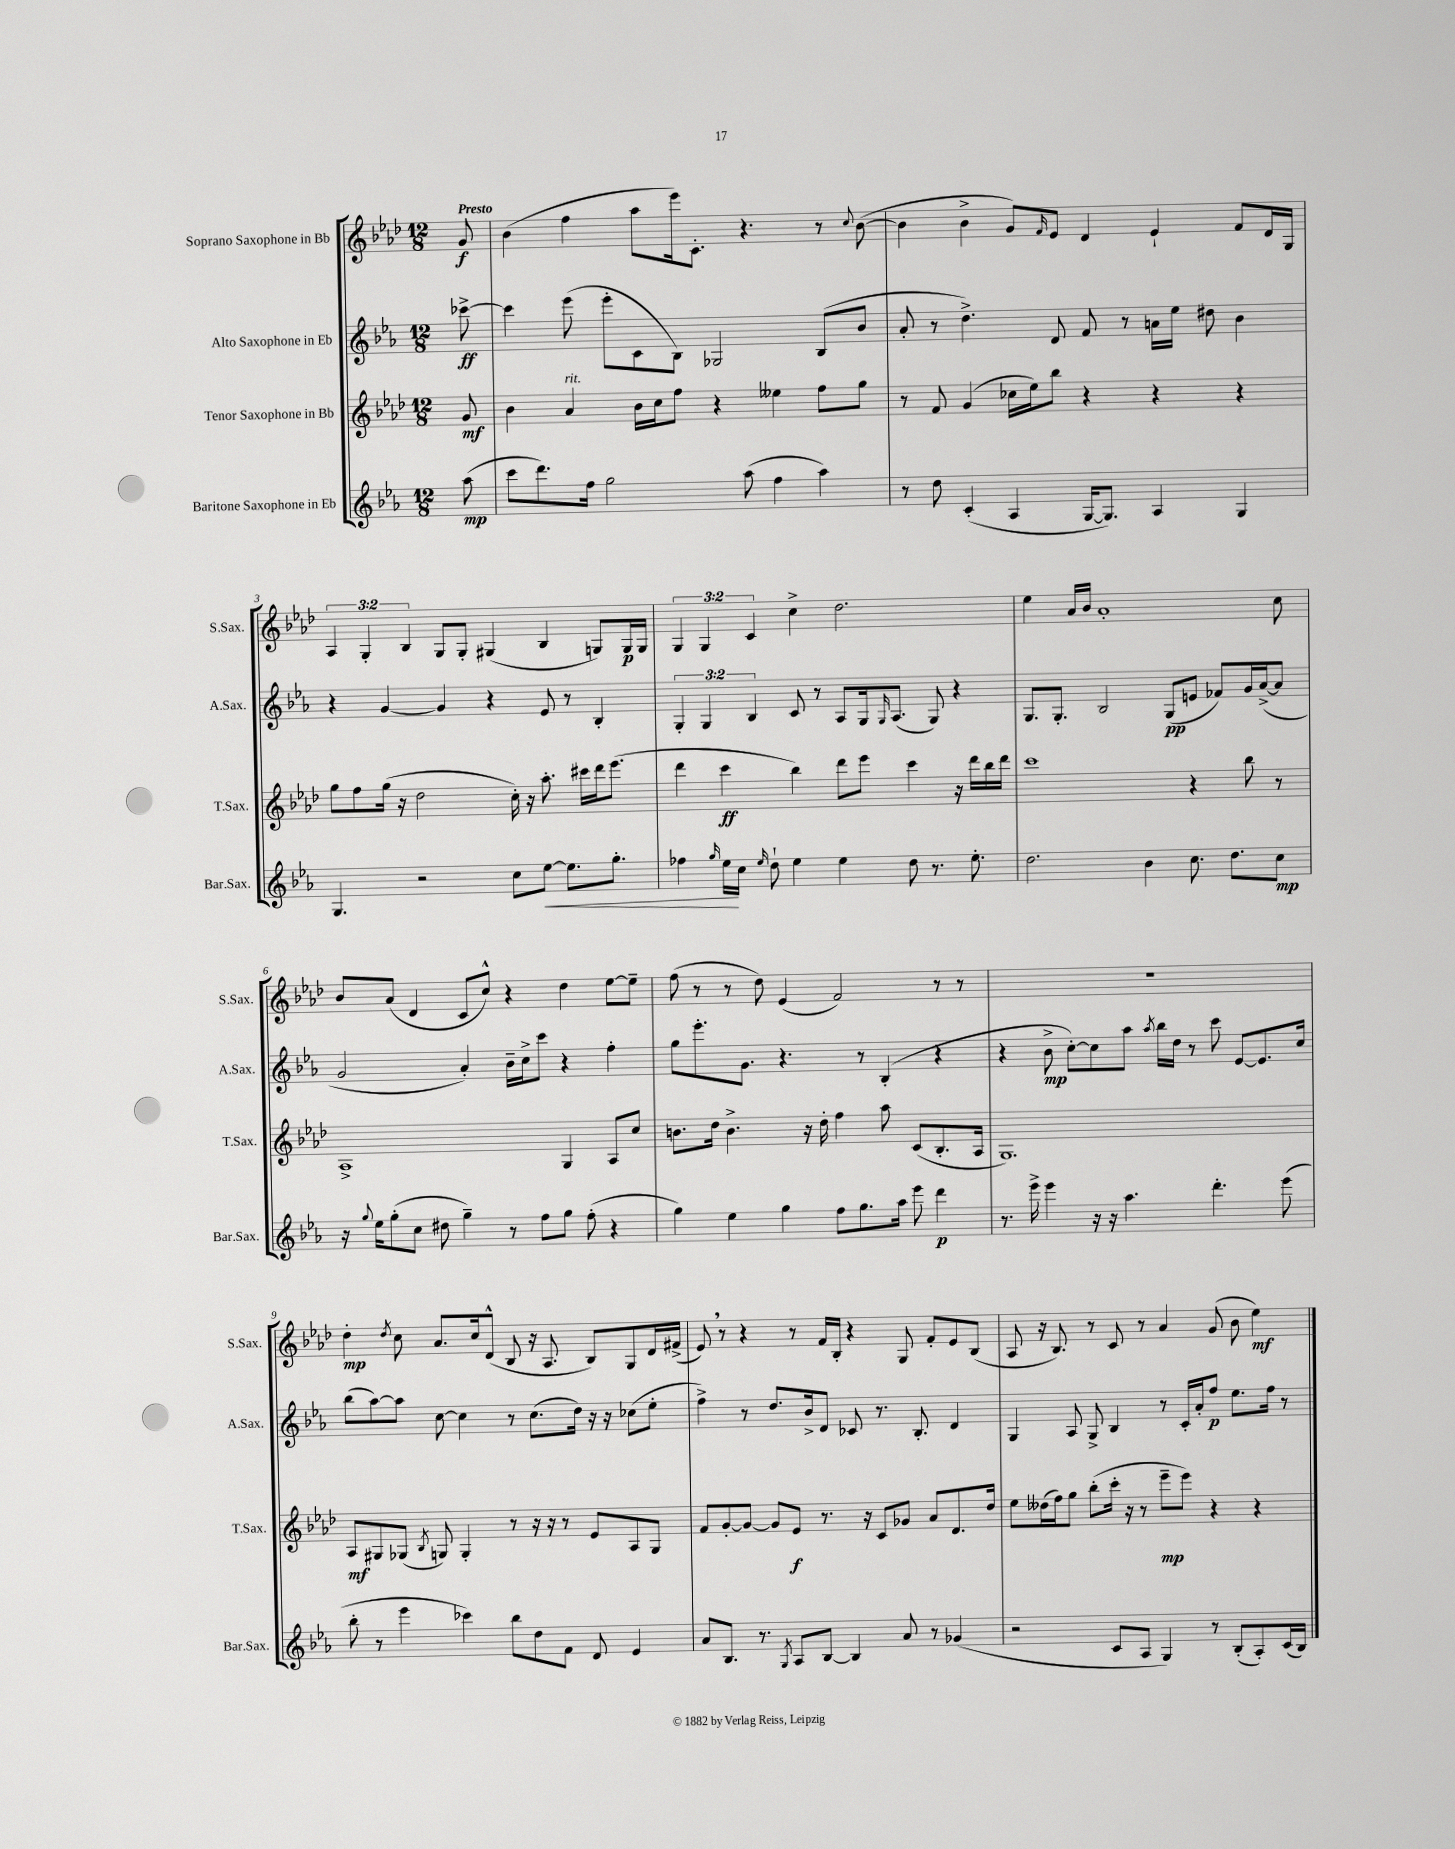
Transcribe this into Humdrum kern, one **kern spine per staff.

**kern	**dynam	**kern	**dynam	**kern	**dynam	**kern	**dynam
*part4	*part4	*part3	*part3	*part2	*part2	*part1	*part1
*staff4	*staff4	*staff3	*staff3	*staff2	*staff2	*staff1	*staff1
*I"Baritone Saxophone in Eb	*	*I"Tenor Saxophone in Bb	*	*I"Alto Saxophone in Eb	*	*I"Soprano Saxophone in Bb	*
*I'Bar.Sax.	*	*I'T.Sax.	*	*I'A.Sax.	*	*I'S.Sax.	*
*clefG2	*	*clefG2	*	*clefG2	*	*clefG2	*
*k[b-e-a-]	*	*k[b-e-a-d-]	*	*k[b-e-a-]	*	*k[b-e-a-d-]	*
*M12/8	*	*M12/8	*	*M12/8	*	*M12/8	*
=	=	=	=	=	=	=	=
!	!	!	!	!	!	!LO:TX:a:B:t=Presto	!
(8aa-\	mp	8g/	mf	[8ccc-X^\	ff	8g/	f
=1	=1	=1	=1	=1	=1	=1	=1
8ccc\L	.	4b-\	.	4ccc-\]	.	(4b-\	.
8.ddd\)	.	.	.	.	.	.	.
!	!	!LO:TX:a:i:t=rit.	!	!	!	!	!
.	.	4a-/	.	(8eee-\	.	4ff\	.
16ff\Jk	.	.	.	.	.	.	.
2gg\	.	.	.	8eee-'\L	.	.	.
.	.	16b-\LL	.	8c\	.	8aa-\L	.
.	.	16cc\J	.	.	.	.	.
.	.	8ff\J	.	8B-\J)	.	16eee-\k)	.
.	.	.	.	.	.	8.c'\J	.
.	.	4r	.	2G-X/	.	.	.
(8aa-\	.	.	.	.	.	4.r	.
4ff\	.	4ee--X\	.	.	.	.	.
4aa-\)	.	8ff\L	.	(8B-/L	.	8r	.
.	.	.	.	.	.	8qqcc/	.
.	.	8gg\J	.	8b-/J	.	([8b-\	.
=2	=2	=2	=2	=2	=2	=2	=2
8r	.	8r	.	8a-'/	.	4b-\]	.
8dd\	.	8f/	.	8r	.	.	.
(4c'/	.	(4g/	.	4.dd^\)	.	4b-^\	.
4A-/	.	16cc-X\LL	.	.	.	8g/L)	.
.	.	16ee-\J)	.	.	.	.	.
.	.	.	.	.	.	16qqf/	.
.	.	8bb-\J	.	8d/	.	8e-/J	.
[16G/KL	.	4r	.	8f/	.	4d-/	.
8.G/J])	.	.	.	.	.	.	.
.	.	.	.	8r	.	.	.
4A-/	.	4r	.	16an\LL	.	4e-`/	.
.	.	.	.	16ee-\JJ	.	.	.
.	.	.	.	8dd#X\	.	.	.
4G/	.	4r	.	4b-\	.	8f/L	.
.	.	.	.	.	.	16d-/L	.
.	.	.	.	.	.	16G/JJ	.
!!LO:LB:g=z
=3	=3	=3	=3	=3	=3	=3	=3
4.G/	.	8gg\L	.	4r	.	6A-/	.
.	.	8ff\	.	.	.	.	.
.	.	.	.	.	.	6G'/	.
.	.	(16gg\Jk	.	[4g/	.	.	.
.	.	16r	.	.	.	.	.
.	.	.	.	.	.	6B-/	.
2r	.	2dd-\	.	.	.	.	.
.	.	.	.	4g/]	.	8G/L	.
.	.	.	.	.	.	8G'/J	.
.	.	.	.	4r	.	(4G#X/	.
8cc\L	.	16cc'\)	.	.	.	.	.
.	.	16r	.	.	.	.	.
!	!LO:HP:b	!	!	!	!	!	!
[8ee-\J	<	8.aa-'\	.	8e-/	.	4B-/	.
8.ee-\L]	.	.	.	8r	.	.	.
.	.	16ccc#X\LL	.	.	.	.	.
.	.	16ddd-\J	.	4B-'/	.	8Gn/L)	.
8.gg'\J	.	(8.eee-\J	.	.	.	.	.
.	.	.	.	.	.	16G/L	p
.	.	.	.	.	.	16G/JJ	.
=4	=4	=4	=4	=4	=4	=4	=4
4ff-X\	.	4ddd-\	.	6G'/	.	6G/	.
.	.	.	.	6G/	.	6G/	.
16qqgg/	.	.	.	.	.	.	.
16ee-\LL	.	4ccc\	ff	.	.	.	.
16cc\JJ	[	.	.	.	.	.	.
.	.	.	.	6B-/	.	6c/	.
16qqee-/	.	.	.	.	.	.	.
8dd`\	.	.	.	.	.	.	.
4ee-\	.	4bb-\)	.	8c/	.	4cc^\	.
.	.	.	.	8r	.	.	.
4ee-\	.	8ddd-\L	.	8A-/L	.	2.dd-\	.
.	.	8eee-\J	.	16G/k	.	.	.
.	.	.	.	16qqG/	.	.	.
.	.	.	.	(8.A-/J	.	.	.
8dd\	.	4ccc\	.	.	.	.	.
8.r	.	.	.	8G/)	.	.	.
.	.	16r	.	4r	.	.	.
8.ee-'\	.	16ddd-\LL	.	.	.	.	.
.	.	16bb-\	.	.	.	.	.
.	.	16ddd-\JJ	.	.	.	.	.
=5	=5	=5	=5	=5	=5	=5	=5
2.dd\	.	1ccc	.	8.G/L	.	4ee-\	.
.	.	.	.	8.G'/J	.	.	.
.	.	.	.	.	.	16a-/LL	.
.	.	.	.	.	.	16b-/JJ	.
.	.	.	.	2B-/	.	1a-'	.
4b-\	.	.	.	.	.	.	.
.	.	.	.	(8G/L	pp	.	.
8.cc\	.	4r	.	8en/J	.	.	.
.	.	.	.	8f-X/L)	.	.	.
8.dd\L	.	.	.	.	.	.	.
.	.	8bb-\	.	16g/L	.	.	.
.	.	.	.	([16a-^/J	.	.	.
8cc\J	mp	8r	.	8a-/J]	.	8cc\	.
!!LO:LB:g=z
=6	=6	=6	=6	=6	=6	=6	=6
16r	.	1A-^	.	2g/	.	8b-/L	.
8qqgg/	.	.	.	.	.	.	.
16ee-\KL	.	.	.	.	.	.	.
(8gg'\	.	.	.	.	.	(8a-/J	.
8cc\J	.	.	.	.	.	4d-/	.
8dd#X\	.	.	.	.	.	.	.
4gg~\)	.	.	.	4a-'/)	.	8c/L	.
.	.	.	.	.	.	8cc^^/J)	.
8r	.	.	.	16b-~\LL	.	4r	.
.	.	.	.	16cc^\J	.	.	.
8ff\L	.	.	.	8ccc\J	.	.	.
8gg\J	.	4G/	.	4r	.	4dd-\	.
(8ff'\	.	.	.	.	.	.	.
4r	.	8A-/L	.	4ff'\	.	[8ee-\L	.
.	.	8cc/J	.	.	.	8ee-~\J]	.
=7	=7	=7	=7	=7	=7	=7	=7
4gg\)	.	8.bn\L	.	8gg\L	.	(8ff\	.
.	.	.	.	8.eee-'\	.	8r	.
.	.	16dd-\Jk	.	.	.	.	.
4ee-\	.	4.b^\	.	.	.	8r	.
.	.	.	.	8.g\J	.	.	.
.	.	.	.	.	.	8dd-\)	.
4gg\	.	.	.	4.r	.	(4e-/	.
.	.	16r	.	.	.	.	.
.	.	16dd-'\	.	.	.	.	.
8ff\L	.	4ff\	.	.	.	2f/)	.
8.gg\	.	.	.	8r	.	.	.
.	.	8aa-\	.	(4B-'/	.	.	.
16aa-\Jk	.	.	.	.	.	.	.
8eee-\	.	(8c/L	.	.	.	.	.
4ddd\	p	8.B-'/	.	4r	.	8r	.
.	.	.	.	.	.	8r	.
.	.	16A-/Jk	.	.	.	.	.
=8	=8	=8	=8	=8	=8	=8	=8
8.r	.	1.G)	.	4r	.	1.r	.
16eee-^\	.	.	.	.	.	.	.
4eee-\	.	.	.	8b-^\	mp	.	.
.	.	.	.	[8cc'\L)	.	.	.
16r	.	.	.	8cc\]	.	.	.
16r	.	.	.	.	.	.	.
4.aa-\	.	.	.	8aa-\J	.	.	.
.	.	.	.	8qaa-/	.	.	.
.	.	.	.	16bb-\LL	.	.	.
.	.	.	.	16dd\JJ	.	.	.
.	.	.	.	8r	.	.	.
4.ddd'\	.	.	.	8ccc\	.	.	.
.	.	.	.	[8e-/L	.	.	.
.	.	.	.	8.e-/]	.	.	.
(8eee-\	.	.	.	.	.	.	.
.	.	.	.	16cc/Jk	.	.	.
!!LO:LB:g=z
=9	=9	=9	=9	=9	=9	=9	=9
8bb-'\	.	8A-/L	mf	(8bb-\L	.	4dd-'\	mp
8r	.	8G#X/	.	[8aa-\)	.	.	.
.	.	.	.	.	.	8qdd-/	.
4eee-\	.	(8G-X/J	.	8aa-\J]	.	8cc\	.
.	.	8qB-/	.	.	.	.	.
.	.	8Gn/)	.	[8cc\	.	8.a-/L	.
4ccc-X\)	.	4G'/	.	4cc\]	.	.	.
.	.	.	.	.	.	16cc/k	.
.	.	.	.	.	.	(8d-^^/J	.
8bb-\L	.	8r	.	8r	.	8B-/	.
8dd\	.	16r	.	(8.cc\L	.	16r	.
.	.	16r	.	.	.	8.A-/	.
8f\J	.	8r	.	.	.	.	.
.	.	.	.	16dd\Jk)	.	.	.
8d/	.	8e-/L	.	16r	.	8B-/L)	.
.	.	.	.	16r	.	.	.
4e-/	.	8A-/	.	(8cc-X\L	.	8G/	.
.	.	8G/J	.	8ee-'\J	.	16d-/L	.
.	.	.	.	.	.	(16f#X^/JJ	.
=10	=10	=10	=10	=10	=10	=10	=10
8a-/L	.	8f/L	.	4ff^\)	.	8e-,/)	.
8.B-/J	.	[8g'/	.	.	.	8r	.
.	.	8g/J_	.	8r	.	4r	.
8.r	.	.	.	.	.	.	.
.	.	8g/L]	.	8.dd/L	.	.	.
8qG/	.	.	.	.	.	.	.
8A-/L	.	8e-/J	f	.	.	8r	.
.	.	.	.	16b-^/k	.	.	.
[8B-/J	.	8.r	.	8d/J	.	16f/LL	.
.	.	.	.	.	.	16B-'/JJ	.
4B-/]	.	.	.	8c-X/	.	4r	.
.	.	16r	.	.	.	.	.
.	.	8c/L	.	8.r	.	.	.
8a-/	.	8g-X/J	.	.	.	8G/	.
.	.	.	.	8.B-'/	.	.	.
8r	.	8a-/L	.	.	.	8f'/L	.
(4g-X/	.	8.d-/	.	4d/	.	8e-/	.
.	.	.	.	.	.	(8B-/J	.
.	.	16dd-/Jk	.	.	.	.	.
=11	=11	=11	=11	=11	=11	=11	=11
2r	.	8ee-\L	.	4G/	.	8A-/	.
.	.	(16dd--X\L	.	.	.	16r	.
.	.	16ff\J)	.	.	.	8.B-/)	.
.	.	8gg\J	.	8A-/	.	.	.
.	.	(8bb-'\L	.	8G^/	.	8r	.
8c/L	.	16ccc'\Jk	.	4B-/	.	8c/	.
.	.	16r	.	.	.	.	.
8A-/J	.	8r	.	.	.	8r	.
4G/)	.	8eee-~\L	mp	8r	.	4a-/	.
.	.	8eee-\J)	.	16c'/LL	.	.	.
.	.	.	.	16a-'/J	.	.	.
8r	.	4r	.	8ff/J	p	(8g/	.
(8B-'/L	.	.	.	8.ee-\L	.	8b-\	.
8A-'/)	.	4r	.	.	.	4ee-\)	mf
.	.	.	.	16ff\Jk	.	.	.
(16c/L	.	.	.	8r	.	.	.
16B-/JJ)	.	.	.	.	.	.	.
==	==	==	==	==	==	==	==
*-	*-	*-	*-	*-	*-	*-	*-
